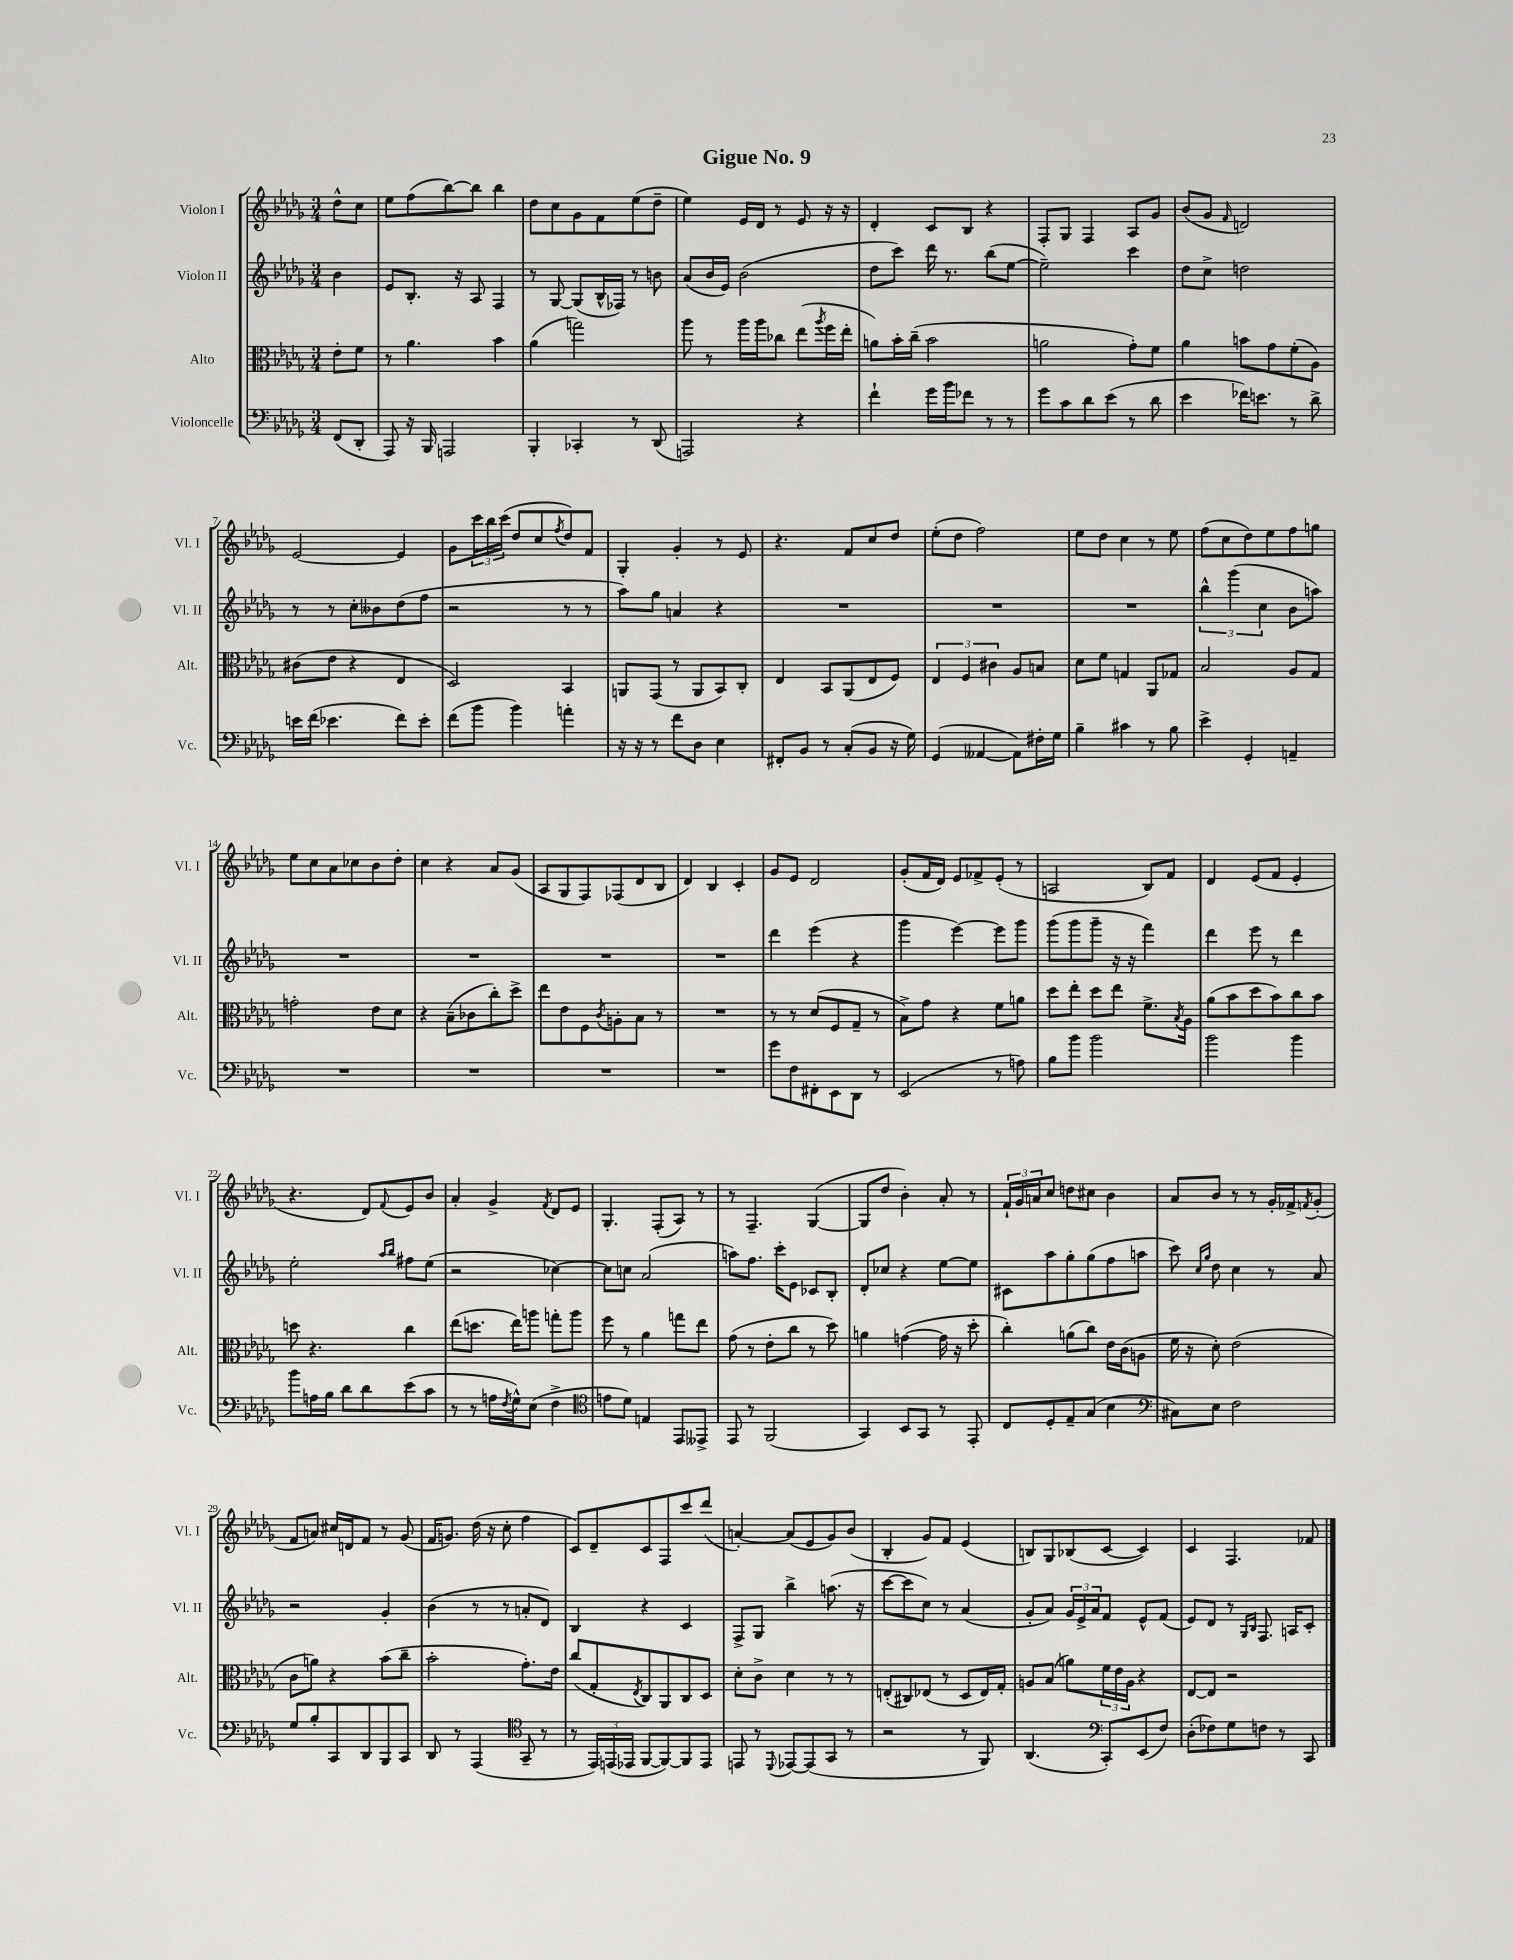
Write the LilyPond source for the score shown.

\header { title = "Gigue No. 9" }
<<
\new StaffGroup <<
\new Staff = "s0" \with { instrumentName = "Violon I" shortInstrumentName = "Vl. I" } {
    \clef treble \key des \major \numericTimeSignature \time 3/4 \partial 4
    des''8-^ c''8 |
    ees''8 f''8( bes''8~) bes''8 bes''4 |
    des''8 c''8 ges'8 f'8 ees''8( des''8-- |
    ees''4) ees'16 des'16 r8 ees'8 r16 r16 |
    des'4-. c'8 bes8 r4 |
    f8-. ges8 f4 aes8 ges'8 |
    bes'8( ges'8 \grace { f'16 } d'2) |
    ees'2~ ees'4 |
    ges'8 \tuplet 3/2 { c'''16 bes''16 c'''16( } des''8 c''8 \acciaccatura { f''8 } des''8) f'8 |
    ges4-. ges'4-. r8 ees'8 |
    r4. f'8 c''8 des''8 |
    ees''8-.( des''8 f''2) |
    ees''8 des''8 c''4 r8 ees''8 |
    f''8( c''8 des''8) ees''8 f''8 g''8 |
    ees''8 c''8 aes'8 ces''8 bes'8 des''8-. |
    c''4 r4 aes'8 ges'8( |
    aes8 ges8 f8) fes8( des'8 bes8 |
    des'4) bes4 c'4-. |
    ges'8 ees'8 des'2 |
    ges'8-.( f'16 des'16) ees'8 fes'8-> ees'8-.( r8 |
    a2 bes8) f'8 |
    des'4 ees'8( f'8 ees'4-. |
    r4. des'8) \appoggiatura { f'8 } ees'8 bes'8 |
    aes'4-. ges'4-> \acciaccatura { f'8 } des'8 ees'8 |
    ges4.-. f8-.( aes8) r8 |
    r8 f4.-- ges4~( |
    ges8 des''8 bes'4-.) aes'8-. r8 |
    \tuplet 3/2 { f'16-! ges'16 a'16 } c''8 d''8 cis''8 bes'4 |
    aes'8 bes'8 r8 r8 ges'16-. fes'16-> \acciaccatura { f'8 } ges'8-.( |
    f'8 a'8) cis''16 d'16 f'8 r8 ges'8( |
    f'16 g'8.) des''16( r16 c''8-. f''4 |
    c'8) des'8-- c'8 f8 c'''8 des'''8( |
    a'4~-.) a'8( ees'8 ges'8) bes'8( |
    bes4-. ges'8) f'8 ees'4( |
    b8) ges8 bes8( c'8~ c'4) |
    c'4 f4. fes'8 \bar "|." |
}
\new Staff = "s1" \with { instrumentName = "Violon II" shortInstrumentName = "Vl. II" } {
    \clef treble \key des \major \numericTimeSignature \time 3/4 \partial 4
    bes'4 |
    ees'8 bes8.-. r16 aes8 f4 |
    r8 ges8~ ges8( bes16-^ fes16) r8 b'8 |
    aes'8( bes'16 ees'16) bes'2( |
    des''8 c'''8) des'''16 r8. bes''8( ees''8~ |
    ees''2--) c'''4 |
    des''8 c''8-> d''2 |
    r8 r8 c''8-. beses'8 des''8( f''8 |
    r2 r8 r8 |
    aes''8) ges''8 a'4 r4 |
    R2. |
    R2. |
    R2. |
    \tuplet 3/2 { bes''4-^ ges'''4( c''4 } bes'8 a''8) |
    R2. |
    R2. |
    R2. |
    R2. |
    des'''4 ees'''4( r4 |
    ges'''4 ees'''4~) ees'''8 ges'''8 |
    ges'''8( ges'''8 ges'''8-- r16 r16 f'''4) |
    des'''4 ees'''8 r8 des'''4 |
    ees''2-. \grace { aes''16 bes''16 } fis''8 ees''8( |
    r2 ces''4~) |
    ces''8 c''8 aes'2( |
    a''8) f''8. c'''16-. ees'8 ces'8 bes8-. |
    des'8-. ces''8 r4 ees''8~ ees''8 |
    cis'8 aes''8 ges''8-. ges''8( f''8 a''8 |
    c'''8) \grace { c''16 ges''16 } des''8 c''4 r8 aes'8 |
    r2 ges'4-. |
    bes'4( r8 r8 a'8-. des'8) |
    bes4 r4 c'4 |
    f8-> ges8 bes''4-> a''8.( r16 |
    c'''8~ c'''8 c''8) r8 aes'4( |
    ges'8-. aes'8) \tuplet 3/2 { ges'16 ees'16-> aes'16 } f'8 ees'8-^ f'8( |
    ees'8) des'8 r8 \grace { ges16 bes16 } f8. a16 c'8-. \bar "|." |
}
\new Staff = "s2" \with { instrumentName = "Alto" shortInstrumentName = "Alt." } {
    \clef alto \key des \major \numericTimeSignature \time 3/4 \partial 4
    ees'8-. f'8 |
    r8 aes'4. bes'4 |
    aes'4( g''2) |
    aes''8 r8 aes''16 aes''16 ces''8 ees''8( \acciaccatura { aes''8 } f''16 ees''16-. |
    a'8) bes'16-. c''16--( bes'2 |
    a'2 ges'8-.) f'8 |
    aes'4 b'8 ges'8 f'8-.( aes8) |
    cis'8( ees'8 r4 ees4 |
    des2) bes,4 |
    a,8 ges,8( r8 a,8 bes,8) c8-. |
    ees4 bes,8 aes,8( ees8 f8) |
    \tuplet 3/2 { ees4 f4 cis'4 } aes8 b8 |
    des'8 f'8 g4 aes,8 ges8 |
    bes2 aes8 ges8 |
    g'2-. ees'8 des'8 |
    r4 bes8--( ces'8 c''8-.) des''8-> |
    ees''8 ees'8 f8 \acciaccatura { c'8 } a8-. bes8 r8 |
    R2. |
    r8 r8 des'8( f8 ges8-- r8 |
    bes8->) ges'8 r4 f'8 a'8 |
    des''8 ees''8-. des''8 ees''8 f'8.-> \acciaccatura { bes8 } aes16 |
    aes'8( bes'8 des''8 bes'8) c''8 bes'8 |
    d''8 r4. c''4 |
    ees''8( d''8. ees''16) a''8 g''8-. a''8 |
    f''8 r8 aes'4 g''8 ees''8 |
    ges'8( r8 ees'8-. c''8 r8 des''8) |
    a'4 g'4~( g'16 r16 des''8-. |
    c''4-.) a'8( c''8) ees'16 c'16( a8 |
    f'16 r16 des'8-.) ees'2( |
    c'8 a'8) r4 bes'8( c''8-- |
    bes'2-. ges'8.-.) ees'16 |
    c''8( ges8-. \acciaccatura { ees8 } c8) aes,8 c8 des8 |
    des'8-. c'8-> des'4 r8 r8 |
    e8-.( cis8) ees8( r8 des8 ees16) ges16-. |
    a8 bes8( a'8) \tuplet 3/2 { f'16 ees'16 a16 } r4 |
    ees8~ ees8 r2 \bar "|." |
}
\new Staff = "s3" \with { instrumentName = "Violoncelle" shortInstrumentName = "Vc." } {
    \clef bass \key des \major \numericTimeSignature \time 3/4 \partial 4
    f,8( des,8-. |
    aes,,8) r16 bes,,16 a,,2 |
    bes,,4-. ces,4-. r8 des,8( |
    a,,2) r4 |
    f'4-! ges'16 bes'16 fes'8 r8 r8 |
    ges'8 c'8 des'8 ees'8( r8 des'8 |
    ees'4 fes'16) e'8. r8 des'8-> |
    e'16 f'16( ees'4. f'8) ees'8-. |
    f'8( bes'8 bes'4) a'4-. |
    r16 r16 r8 f'8 des8 ees4 |
    fis,8-. bes,8 r8 c8-.( bes,8 r16 ges16) |
    ges,4( aeses,4~ aeses,8) fis16-. ges16 |
    bes4-- cis'4 r8 bes8 |
    ees'4-> ges,4-. a,4-- |
    R2. |
    R2. |
    R2. |
    R2. |
    ges'8 f8 fis,8-. ees,8 des,8 r8 |
    ees,2( r8 a8) |
    bes8 bes'8 bes'2 |
    bes'2 bes'4 |
    bes'8 a16 bes16 des'8 des'8 ees'8( c'8 |
    r8 r8 a16 \acciaccatura { f8 } ges16-^) ees8( f4-> |
    \clef tenor e'8 des'8) e4 ees,8 eeses,8-> |
    ees,8 r8 f,2( |
    ges,4) bes,8 ges,8 r8 ees,8-. |
    c8 des8-. ees8-- ges8( bes4 |
    \clef bass cis8) ees8 f2 |
    ges8 bes8-. c,8 des,8 bes,,8 c,8 |
    des,8 r8 aes,,4( \clef tenor ges,8-- r8 |
    r8 \tuplet 3/2 { ees,16) e,16( ees,16 } f,8~ f,8~) f,8 ees,8 |
    e,8 r8 \appoggiatura { des,8 } ees,8~ ees,8( ges,8 r8 |
    r2 r8 f,8) |
    aes,4.( \clef bass c,8-.) ees,8( f8) |
    des8-.( fes8) ges8 f8 r8 c,8 \bar "|." |
}
>>
>>
